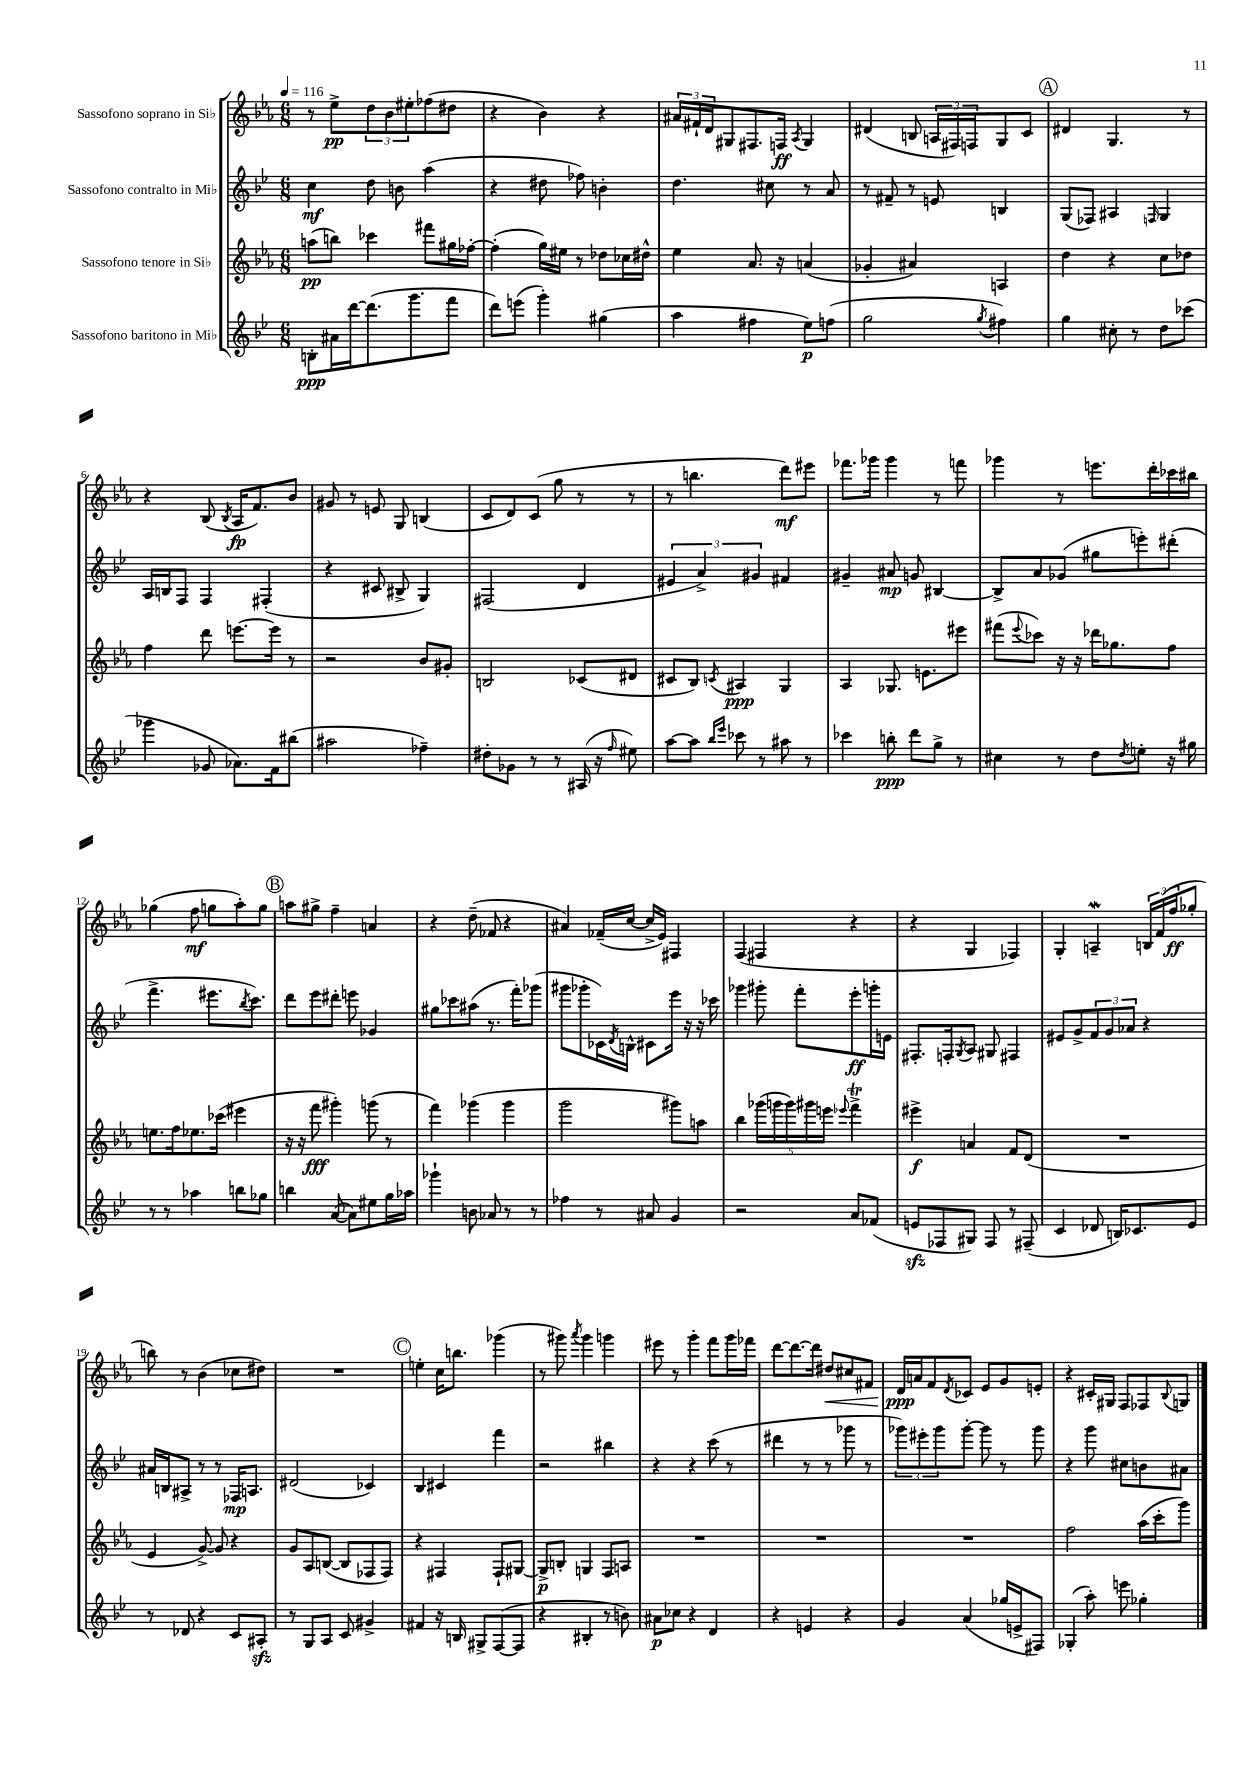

**kern	**kern	**kern	**kern
*staff4	*staff3	*staff2	*staff1
*clefG2	*clefG2	*clefG2	*clefG2
*k[b-e-]	*k[b-e-a-]	*k[b-e-]	*k[b-e-a-]
*M6/8	*M6/8	*M6/8	*M6/8
*MM116	*MM116	*MM116	*MM116
8B'	(8aa	4cc	8r
16a#	8bb)	.	8ee-^
[16ddd	.	.	.
(8.ddd]	4ccc-	8dd	12dd
.	.	.	12b-
.	.	8b	.
.	.	.	12ee#'
8.ggg	.	.	.
.	8fff#	(4aa	(8ff-
8fff	16gg#	.	8dd#
.	[16ff-'	.	.
=	=	=	=
8ddd)	(4ff-']	4r	4r
(8eee	.	.	.
4ggg')	16gg)	8dd#	4b-)
.	16ee#	.	.
.	8r	8ff-)	.
(4gg#	8dd-	4b'	4r
.	16cc-	.	.
.	16dd#^^	.	.
=	=	=	=
4aa	4ee-	4.dd	24a#
.	.	.	24f#`
.	.	.	24d
.	.	.	8G#
4ff#	8.a-	.	8.F#
.	.	8cc#	.
.	16r	.	16F
.	.	.	8qA-
8ee-)	(4a	8r	4G#
(8ff	.	8a	.
=	=	=	=
2gg	4g-'	8r	(4d#
.	.	8f#~	.
.	4a#)	8r	8B
.	.	8e	24A
.	.	.	24F#)
.	.	.	24F
8qgg	.	.	.
4ff#)	4A	4B	8G
.	.	.	8c
=	=	=	=
4gg	4dd	(8G	4d#
.	.	8F-)	.
8cc#'	4r	4A#	4.G
8r	.	.	.
.	.	16qqF	.
8dd	8cc	4G	.
(8ccc-	8dd-	.	8r
=	=	=	=
4ggg-	4ff	16A	4r
.	.	16B	.
.	.	8F	.
8g-	8ddd	4F	(8B-
.	.	.	8qB-
8.a-)	[8.eee	.	16A-
.	.	.	8.f)
.	.	(4F#'	.
16f	16eee]	.	.
(8bb#	8r	.	8b-
=	=	=	=
2aa#	2r	4r	8g#
.	.	.	8r
.	.	8c#	8e
.	.	8B#^	8G
4ff-~)	8b-	4G)	(4B
.	8g#'	.	.
=	=	=	=
8dd#'	2B	(2F#	8c
8g-	.	.	8d)
8r	.	.	(8c
8r	.	.	8gg
(16A#	(8c-	4d	8r
16r	.	.	.
16qqff	.	.	.
8ee#)	8d#	.	8r
=	=	=	=
[8aa	8c#	6e#	8r
8aa]	8B-)	.	4.bb
.	.	6a^)	.
16qqbb-	.	.	.
16qqeee-	8qc	.	.
8ccc-	4A#	.	.
.	.	6g#	.
8r	.	.	.
8aa#	4G	4f#	8ddd)
8r	.	.	8eee#
=	=	=	=
4ccc-	4A-	4g#~	8.fff-
.	.	.	16ggg-
8bb'	8.G-	8a#	4ggg-
8ddd	.	8g	.
.	8.e	.	.
8gg^	.	[4B#	8r
8r	8eee#	.	8fff
=	=	=	=
4cc#	(8fff#	8B#^]	4ggg-
.	8qqeee-	.	.
.	8ccc-)	8a	.
8r	16r	(8g-	8r
.	16r	.	.
8dd	16ddd-	8gg#	8.eee
.	8.gg-	.	.
8qdd	.	.	.
8ee'	.	8eee')	.
.	.	.	16ddd'
16r	8ff	(8ddd#'	16ccc-
16gg#	.	.	16bb#
=	=	=	=
8r	8.ee	4.fff^	(4gg-
8r	.	.	.
.	16ff	.	.
4aa-	8.ee-	.	8ff
.	.	8.eee#	8gg
.	(16ccc-	.	.
8bb	4eee#	.	8aa-')
.	.	8qbb-	.
.	.	8.ccc)	.
8gg-	.	.	8gg
=	=	=	=
4bb	16r	8ddd	8aa
.	16r	.	.
.	8fff	8eee-	8gg#^
([8a	4ggg#')	8ddd#'	4ff~
8a])	.	8eee	.
8ee#	(8ggg	4g-	4a
16gg	8r	.	.
16aa-	.	.	.
=	=	=	=
4ggg-`	4fff)	8gg#	4r
.	.	8ccc-	.
8b	(4ggg-	(8aa#	(8dd~
8a-	.	8.r	8f-
8r	4ggg-	.	4r
.	.	16fff')	.
8r	.	(8ggg-	.
=	=	=	=
4ff-	2ggg	8ggg#	4a#)
.	.	8ggg-'	.
8r	.	16c-)	(16f-~
.	.	8qd	.
.	.	16B^^	[16cc
8a#	.	8c#	16cc^]
.	.	.	16e-)
4g	8ggg#)	16eee-	4F#
.	.	16r	.
.	8aa	16r	.
.	.	16ccc-	.
=	=	=	=
2r	4bb-	4ggg-	(4F
.	(20ggg-	8ggg#'	4F#
.	20ggg	.	.
.	20ggg)	.	.
.	.	8fff'	.
.	20ggg#	.	.
.	20eee	.	.
.	8qqeee-	.	.
8a	4fff^	8eee-'	4r
(8f-	.	16ggg'	.
.	.	16e	.
=	=	=	=
8e	4eee#^	8.F#'	4r
8F-	.	.	.
.	.	16F'	.
.	.	8qG	.
8G#)	4a	8A	4G
8F-	.	8G#	.
8r	8f	4F#	4F-)
(8F#~	(8d	.	.
=	=	=	=
4c	2.r	8e#	4G'
.	.	8g^	.
8d-	.	12f	4A~
.	.	12g	.
16B)	.	.	.
.	.	12a-	.
8.c-	.	.	.
.	.	4r	24B
.	.	.	(24f
.	.	.	24ff
8e-	.	.	8gg-'
=	=	=	=
8r	4e-	16a#	8bb)
.	.	16B	.
8d-	.	8A#^	8r
4r	[8g^)	8r	(4b-
.	8g]	8r	.
8c	4r	16F-	8cc-
.	.	8.A	.
8A#'	.	.	8dd#)
=	=	=	=
8r	8g	(2d#	2.r
8G	8A-	.	.
8A	([8B	.	.
8c	8B]	.	.
4g#^	8F-	4c-)	.
.	8F-)	.	.
=	=	=	=
4f#	4r	4B-	4ee'
16r	4F#	4c#	16cc
16B	.	.	8.bb
8G#^	.	.	.
([8F	8F#`	4fff	(4ggg-
8F]	[8G#	.	.
=	=	=	=
4r	8G#^]	2r	8r
.	8B'	.	8ggg#)
.	.	.	8qaaa-
4B#'	4G	.	4ggg#
8r	8F	4bb#	4ggg
8b)	8A	.	.
=	=	=	=
8a#	2.r	4r	8eee#
8cc-	.	.	8r
4r	.	4r	4ggg'
4d	.	(8ccc	8fff
.	.	8r	16ggg
.	.	.	16fff-
=	=	=	=
4r	2.r	4ddd#	[8ddd
.	.	.	8.ddd_
4e	.	8r	.
.	.	.	16ddd]
.	.	8r	8dd#
4r	.	8ggg-	8cc#
.	.	8r	8f#
=	=	=	=
4g	2.r	12ggg-)	16d
.	.	.	16a
.	.	12eee#'	.
.	.	.	8f
.	.	12ggg-	.
.	.	.	8qd
(4a	.	[8ggg-'	8c-
.	.	8ggg-]	8e-
16gg-	.	8r	8g
16e^	.	.	.
8F#)	.	8ggg-	8e'
=	=	=	=
(4G-'	2ff	4r	4r
8aa')	.	8ggg	16c#'
.	.	.	16G#
8eee	.	8cc#	8F
4gg-'	(16aa-	8b	8F-
.	16ccc'	.	.
.	.	.	8qqB-
.	8ggg)	8a#	8G
==	==	==	==
*-	*-	*-	*-
